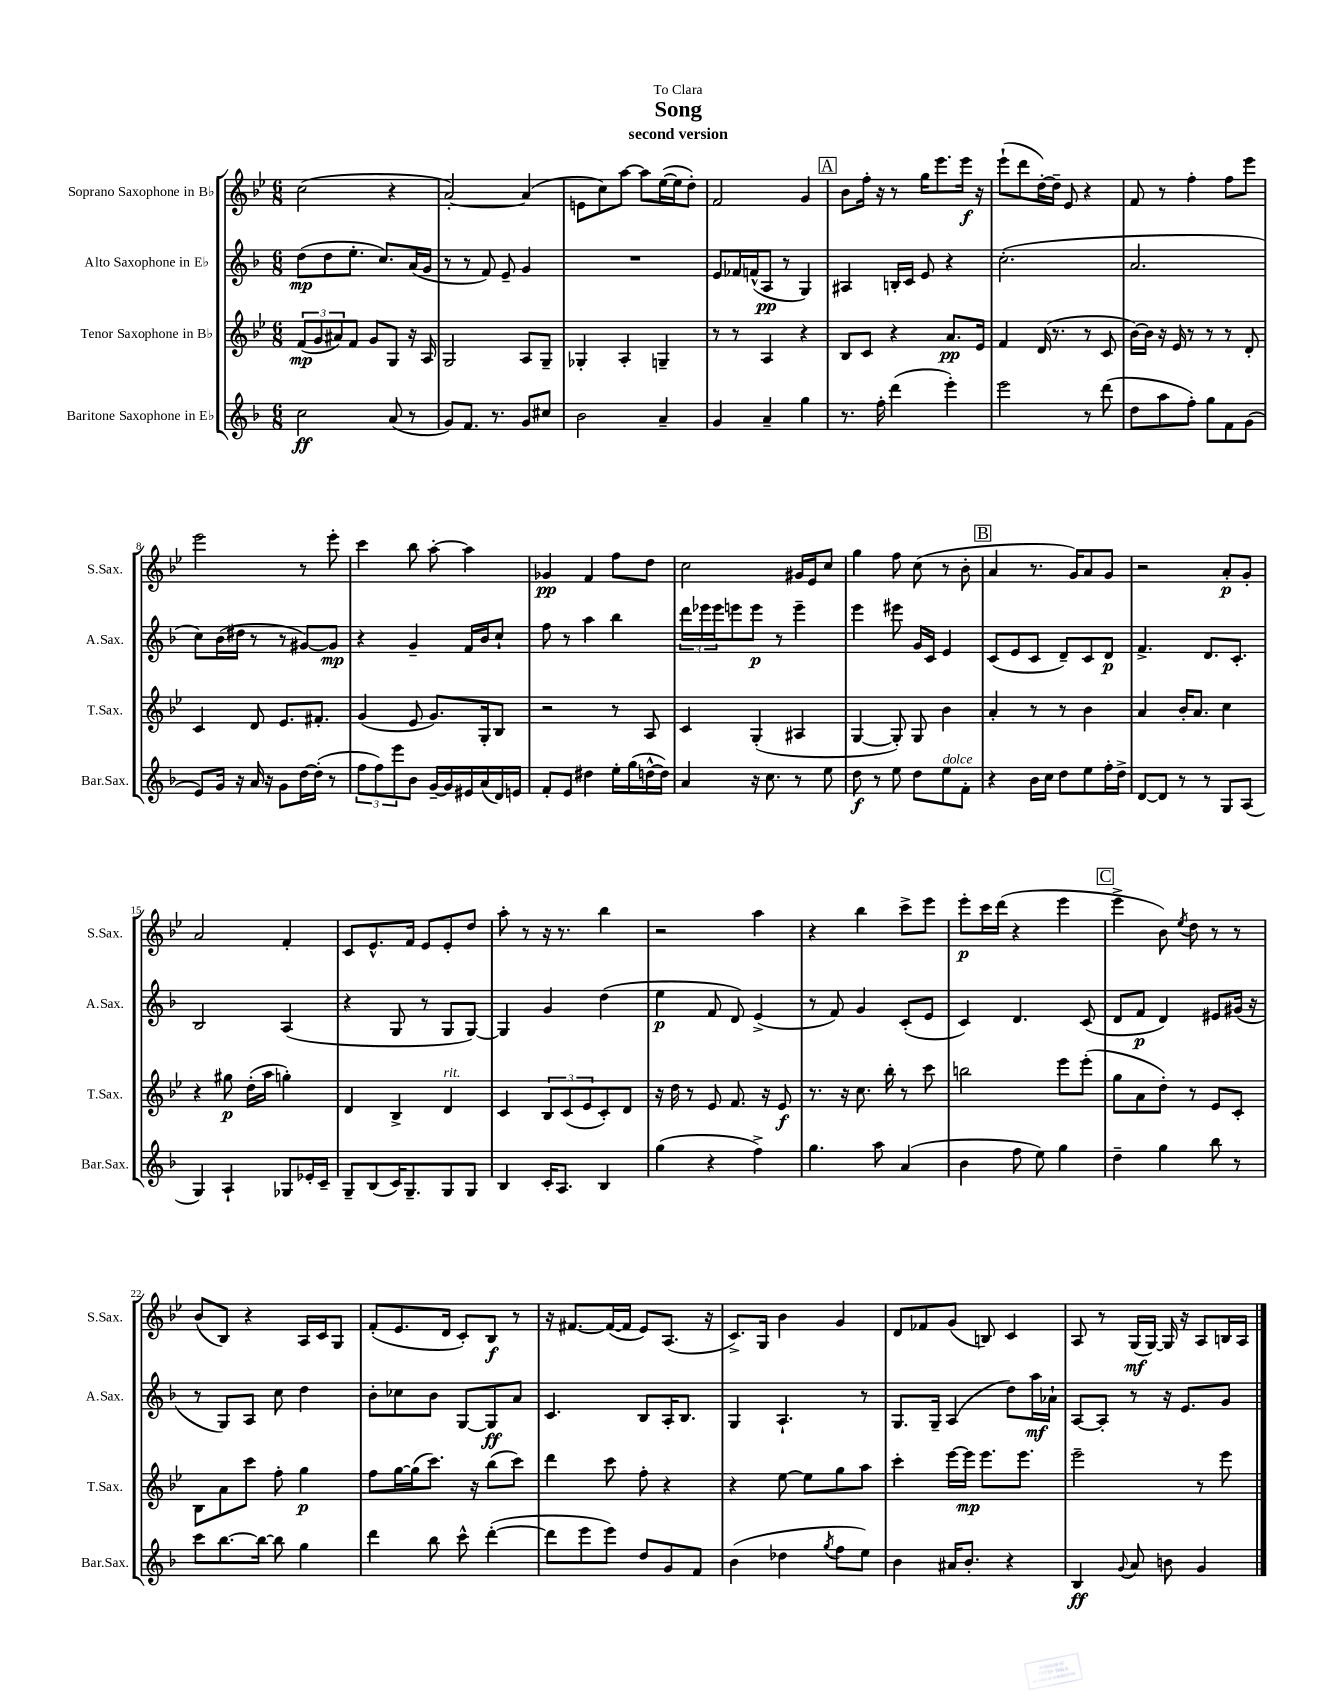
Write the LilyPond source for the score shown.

\header { title = "Song" subtitle = "second version" dedication = "To Clara" }
<<
\new StaffGroup <<
\new Staff = "s0" \with { instrumentName = "Soprano Saxophone in Bb" shortInstrumentName = "S.Sax." } {
    \clef treble \key bes \major \numericTimeSignature \time 6/8
    c''2( r4 |
    a'2~-.) a'4( |
    e'8 c''8) a''8~ a''8 ees''16~( ees''16 d''8-.) |
    f'2 g'4 |
    \mark \markup { \box "A" } bes'8 f''16-. r16 r8 g''16 ees'''8. ees'''16\f r16 |
    ees'''8-!( d'''8 d''16~-.) d''16-- ees'8 r4 |
    f'8 r8 f''4-. f''8 ees'''8 |
    ees'''2 r8 ees'''8-. |
    c'''4 bes''8 a''8~-. a''4 |
    ges'4\pp f'4 f''8 d''8 |
    c''2 gis'16 ees'16 c''8 |
    g''4 f''8 c''8( r8 bes'8-. |
    \mark \markup { \box "B" } a'4 r8. g'16) a'8 g'8 |
    r2 a'8-.\p g'8-. |
    a'2 f'4-. |
    c'8 ees'8.-^ f'16 ees'8 ees'8-. d''8 |
    a''8-. r8 r16 r8. bes''4 |
    r2 a''4 |
    r4 bes''4 c'''8-> ees'''8 |
    ees'''8-.\p c'''16 d'''16( r4 ees'''4 |
    \mark \markup { \box "C" } ees'''4-> bes'8) \acciaccatura { ees''8 } d''8 r8 r8 |
    bes'8( bes8) r4 a16 c'16 g8 |
    f'8-.( ees'8. d'16 c'8-.) bes8\f r8 |
    r16 fis'8.~ fis'16~( fis'16 ees'8) a8.( r16 |
    c'8.->) g16 bes'4 g'4 |
    d'8 fes'8 g'8( b8) c'4 |
    a8 r8 g16\mf( g16~) g16 r16 a8 b16 a16 \bar "|." |
}
\new Staff = "s1" \with { instrumentName = "Alto Saxophone in Eb" shortInstrumentName = "A.Sax." } {
    \clef treble \key f \major \numericTimeSignature \time 6/8
    d''8\mp( d''8 e''8.-. c''8.) a'16( g'16 |
    r8 r8 f'8) e'8-- g'4 |
    R2. |
    e'8 fes'16 f'16-^( a8\pp r8 g4) |
    \mark \markup { \box "A" } ais4 b16-. c'16 e'8 r4 |
    c''2.-.( |
    a'2. |
    c''8) bes'16( dis''16 r8 r8 gis'8~) gis'8\mp |
    r4 g'4-- f'16 bes'16 c''8-! |
    f''8 r8 a''4 bes''4 |
    \tuplet 3/2 { d'''16 ees'''16 ees'''16 } e'''8 e'''8\p r8 e'''4-- |
    e'''4 eis'''8 g'16 c'16 e'4 |
    \mark \markup { \box "B" } c'8( e'8 c'8 d'8--) c'8 d'8\p |
    f'4.-> d'8. c'8.-. |
    bes2 a4( |
    r4 g8 r8 g8 g8~) |
    g4 g'4 d''4( |
    e''4\p f'8 d'8) e'4->( |
    r8 f'8) g'4 c'8-.( e'8 |
    c'4) d'4. c'8( |
    \mark \markup { \box "C" } d'8 f'8\p d'4) eis'8 gis'16( r16 |
    r8 g8) a8 c''8 d''4 |
    bes'8-. ces''8 bes'8 g8~ g8\ff a'8 |
    c'4. bes8 a16-. bes8. |
    g4 a4.-! r8 |
    g8. g16-- a4( d''8) a''16\mf aes'16-! |
    a8~ a8-. r8 r16 e'8. g'8 \bar "|." |
}
\new Staff = "s2" \with { instrumentName = "Tenor Saxophone in Bb" shortInstrumentName = "T.Sax." } {
    \clef treble \key bes \major \numericTimeSignature \time 6/8
    \tuplet 3/2 { f'8\mp( g'8 ais'8) } f'8 g'8 g8 r16 a16 |
    g2 a8 g8-- |
    ges4-. a4-. g4-- |
    r8 r8 a4 r4 |
    \mark \markup { \box "A" } bes8 c'8 r4 a'8.\pp ees'16 |
    f'4 d'16( r8. r8 c'8 |
    bes'16~) bes'16 r16 ees'16 r8 r8 r8 d'8-. |
    c'4 d'8 ees'8. fis'8.-. |
    g'4( ees'8 g'8.) g16-. bes8 |
    r2 r8 a8 |
    c'4 g4-.( ais4 |
    g4~ g8-.) g8 bes'4 |
    \mark \markup { \box "B" } a'4-. r8 r8 bes'4 |
    a'4 bes'16-. a'8. c''4 |
    r4 gis''8\p d''16-.( a''16 g''4-.) |
    d'4 bes4-> d'4^\markup { \italic "rit." } |
    c'4 \tuplet 3/2 { bes8 c'8( ees'8 } c'8-.) d'8 |
    r16 d''16 r8 ees'8 f'8. r16 ees'8\f |
    r8. r16 c''8. bes''16-. r8 c'''8 |
    b''2 ees'''8 ees'''8-.( |
    \mark \markup { \box "C" } g''8 a'8 d''8-.) r8 ees'8 c'8-. |
    bes8 a'8 c'''8 f''8-. g''4\p |
    f''8 g''16~ g''16( c'''8.) r16 bes''8( c'''8) |
    d'''4 c'''8 f''8-. r4 |
    r4 ees''8~ ees''8 g''8 a''8 |
    c'''4-. ees'''16~ ees'''16\mp ees'''8. ees'''8. |
    ees'''2-- r8 ees'''8 \bar "|." |
}
\new Staff = "s3" \with { instrumentName = "Baritone Saxophone in Eb" shortInstrumentName = "Bar.Sax." } {
    \clef treble \key f \major \numericTimeSignature \time 6/8
    c''2\ff a'8( r8 |
    g'8) f'8. r8. g'8 cis''8 |
    bes'2 a'4-- |
    g'4 a'4-- g''4 |
    \mark \markup { \box "A" } r8. f''16-. d'''4( e'''4-.) |
    e'''2 r8 d'''8( |
    d''8 a''8 f''8-.) g''8 f'8 g'8( |
    e'8) g'16 r16 a'16 r16 g'8 d''16~ d''16-.( r8 |
    \tuplet 3/2 { f''8 f''8) e'''8 } bes'8 g'16~-- g'16 eis'16 a'16( d'16) e'16 |
    f'8-. e'8 dis''4 e''16-. g''16( d''16~-^ d''16) |
    a'4 r16 c''8. r8 e''8 |
    d''8\f r8 e''8 d''8 e''8^\markup { \italic "dolce" } f'8-. |
    \mark \markup { \box "B" } r4 bes'16 c''16 d''8 e''8 f''16-. d''16-> |
    d'8~ d'8 r8 r8 g8 a8( |
    g4) a4-! ges8 ees'16-. c'16-- |
    g8-- bes8( c'16) g8.-- g8 g8 |
    bes4 c'16-. a8. bes4 |
    g''4( r4 f''4->) |
    g''4. a''8 a'4( |
    bes'4 f''8 e''8) g''4 |
    \mark \markup { \box "C" } d''4-- g''4 bes''8 r8 |
    c'''8 bes''8.~ bes''16~ bes''8 g''4 |
    d'''4 bes''8 c'''8-^ d'''4~-.( |
    d'''8 e'''8 e'''8) d''8 g'8 f'8 |
    bes'4( des''4 \acciaccatura { g''8 } f''8 e''8) |
    bes'4 ais'16 bes'8.-. r4 |
    bes4\ff \appoggiatura { g'8 } a'8 b'8 g'4 \bar "|." |
}
>>
>>
